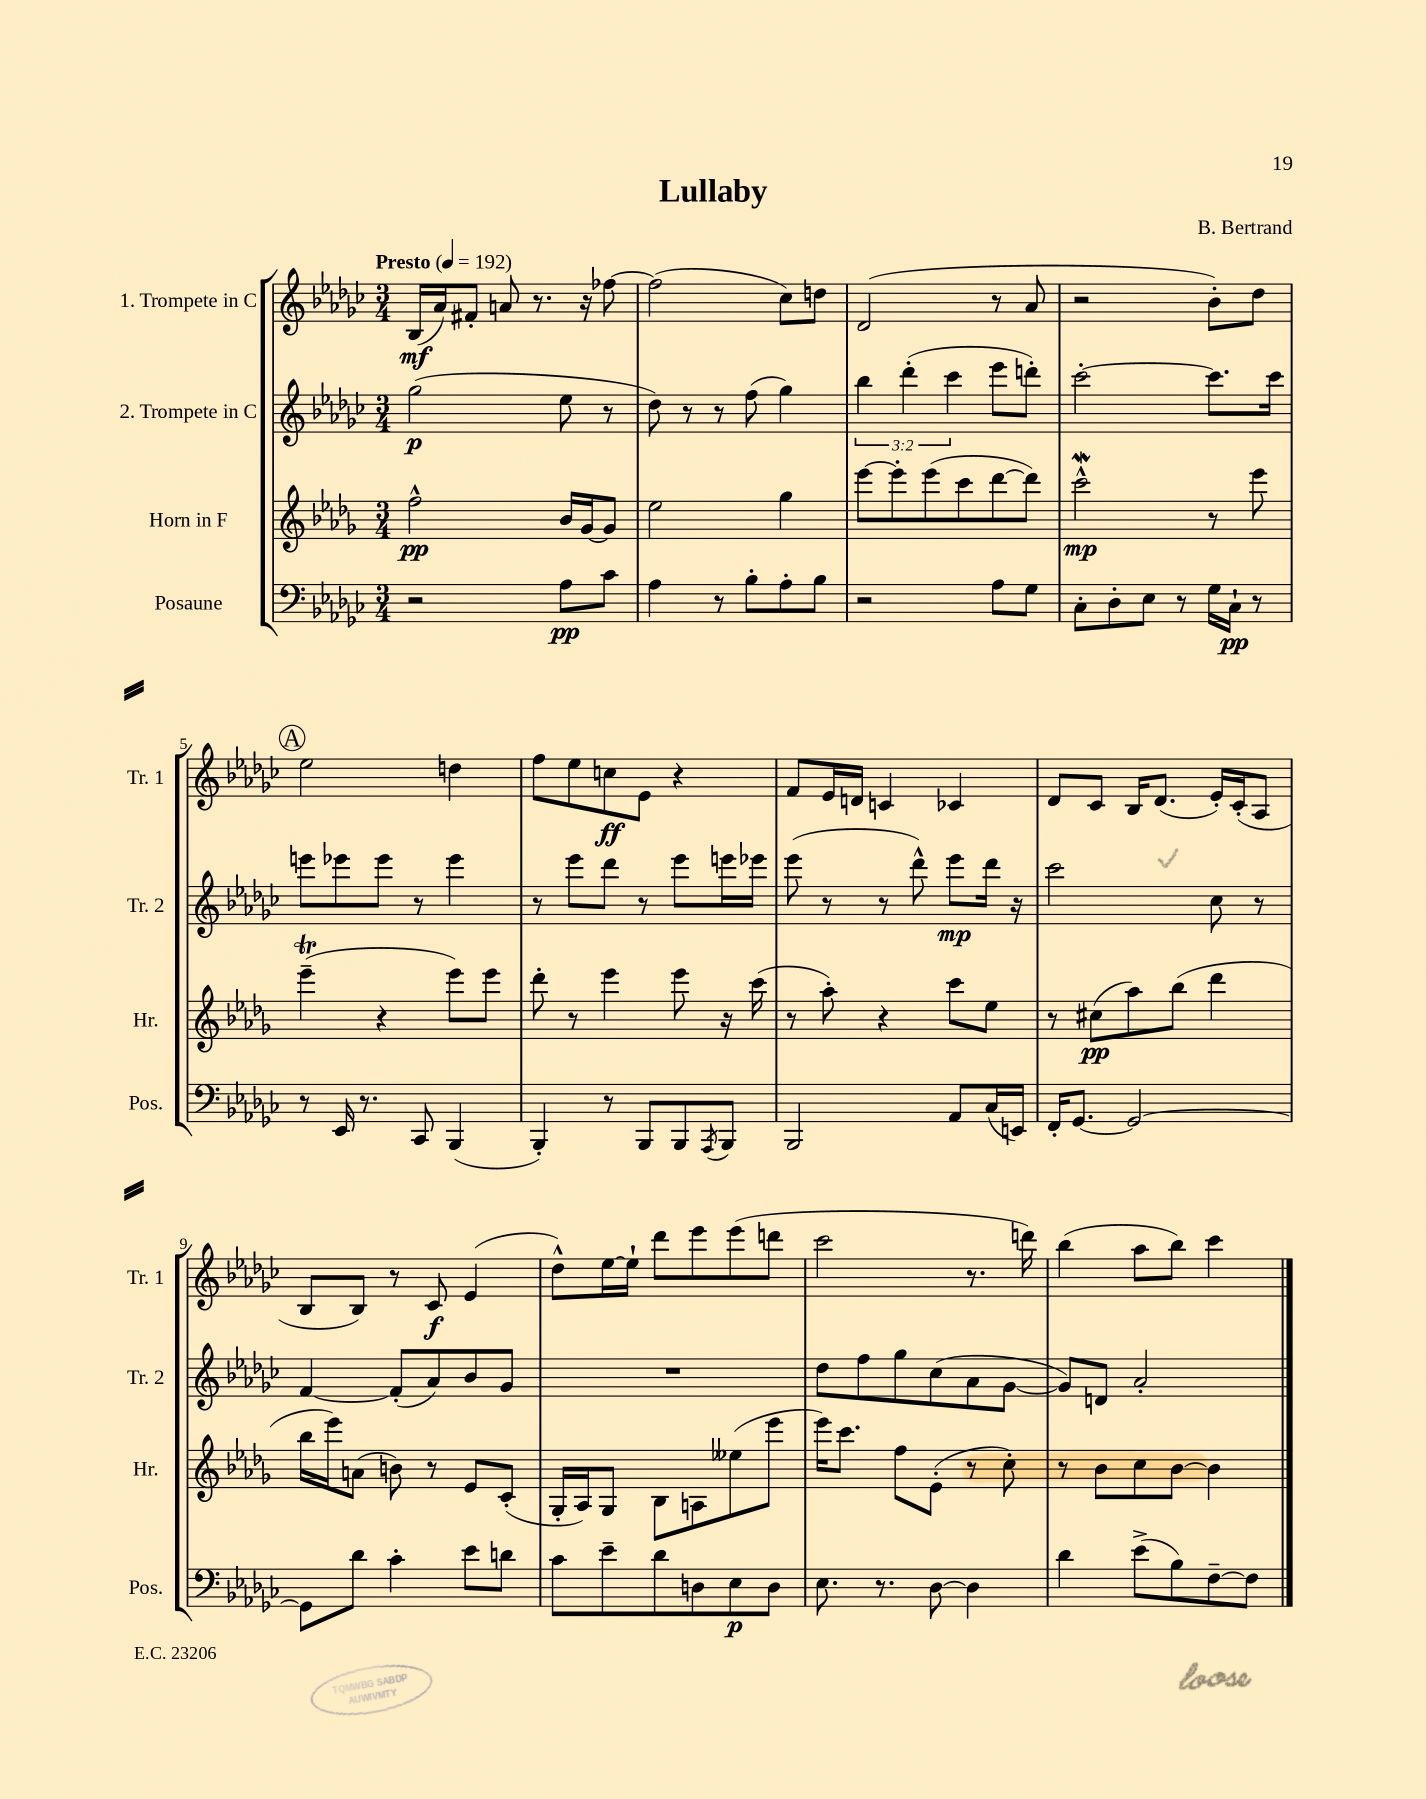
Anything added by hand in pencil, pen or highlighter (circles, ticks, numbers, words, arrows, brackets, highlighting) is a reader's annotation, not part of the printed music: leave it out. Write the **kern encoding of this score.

**kern	**kern	**kern	**kern
*staff4	*staff3	*staff2	*staff1
*clefF4	*clefG2	*clefG2	*clefG2
*k[b-e-a-d-g-c-]	*k[b-e-a-d-g-]	*k[b-e-a-d-g-c-]	*k[b-e-a-d-g-c-]
*M3/4	*M3/4	*M3/4	*M3/4
*MM192	*MM192	*MM192	*MM192
2r	2ff^^\	(2gg-\	(16B-/LL
.	.	.	16a-/J)
.	.	.	8f#'/J
.	.	.	8a/
.	.	.	8.r
8A-\L	16b-/LL	8ee-\	.
.	[16g-/J	.	16r
8c-\J	8g-/]J	8r	[8ff-\
=	=	=	=
4A-\	2ee-\	8dd-\)	(2ff-\]
.	.	8r	.
8r	.	8r	.
8B-'\L	.	(8ff\	.
8A-'\	4gg-\	4gg-\)	8cc-\L)
8B-\J	.	.	8dd\J
=	=	=	=
2r	[8eee-\L	6bb-\	(2d-/
.	8eee-'\]	.	.
.	.	(6ddd-'\	.
.	(8eee-\	.	.
.	.	6ccc-\	.
.	8ccc\	.	.
8A-\L	[8ddd-\	8eee-\L	8r
8G-\J	8ddd-\]J)	8ddd'\J)	8a-/
=	=	=	=
8C-'\L	2ccc^^\	[2ccc-'\	2r
8D-'\	.	.	.
8E-\J	.	.	.
8r	.	.	.
16G-\LL	8r	8.ccc-\]L	8b-'\L)
16C-`\JJ	.	.	.
8r	8eee-\	.	8dd-\J
.	.	16ccc-\Jk	.
=	=	=	=
8r	(4eee-~\	8eee\L	2ee-\
16EE-/	.	8eee-\	.
8.r	.	.	.
.	4r	8eee-\J	.
8CC-/	.	8r	.
(4BBB-/	8eee-\L)	4eee-\	4dd\
.	8eee-\J	.	.
=	=	=	=
4BBB-'/)	8ddd-'\	8r	8ff\L
.	8r	8eee-\L	8ee-\
8r	4eee-\	8ddd-\J	8cc\
8BBB-/L	.	8r	8e-\J
8BBB-/	8eee-\	8eee-\L	4r
8qAAA-/	.	.	.
8BBB-/J	16r	16eee\L	.
.	(16ccc\	16eee-\JJ	.
=	=	=	=
2BBB-/	8r	(8eee-\	8f/L
.	8aa-'\)	8r	16e-/L
.	.	.	16d/JJ
.	4r	8r	4c/
.	.	8ddd-^^\)	.
8AA-/L	8ccc\L	8eee-\L	4c-/
(16C-/L	8ee-\J	16ddd-\Jk	.
16EE/JJ)	.	16r	.
=	=	=	=
16FF'/LK	8r	2ccc-\	8d-/L
[8.GG-/J	.	.	.
.	(8cc#\L	.	8c-/J
2GG-/_	8aa-\)	.	16B-/LK
.	.	.	(8.d-/J
.	(8bb-\J	.	.
.	4ddd-\	8cc-\	16e-'/LL)
.	.	.	(16c-'/J
.	.	8r	8A-/J
=	=	=	=
8GG-\]L	16bb-\LL	[4f/	8B-/L
.	16eee-\J)	.	.
8d-\J	(8a\J	.	8B-/J)
4c-'\	8b\)	(8f'/]L	8r
.	8r	8a-/)	8c-/
8e-\L	8e-/L	8b-/	(4e-/
8d\J	(8c'/J	8g-/J	.
=	=	=	=
8c-\L	16G-'/LL	2.r	8dd-^^\L)
.	16A-/J)	.	.
8e-~\	8G-/J	.	[16ee-\L
.	.	.	16ee-`\]JJ
8d-\	8B-\L	.	8ddd-\L
8D\	8A\	.	8eee-\
8E-\	(8ee--\	.	(8eee-\
8D\J	8eee-\J	.	8ddd\J
=	=	=	=
8.E-\	16eee-\LK)	8dd-\L	2ccc-\
.	8.ccc\J	.	.
.	.	8ff\	.
8.r	.	.	.
.	8ff\L	8gg-\	.
[8D-\	(8e-'\J	(8cc-\	.
4D-\]	8r	8a-\	8.r
.	8cc'\)	[8g-\J	.
.	.	.	16ddd\)
=	=	=	=
4d-\	8r	8g-/]L)	(4bb-\
.	8b-\L	8d/J	.
(8e-^\L	8cc\	2a-'/	8aa-\L
8B-\)	[8b-\J	.	8bb-\J)
[8F~\	4b-\]	.	4ccc-\
8F\]J	.	.	.
==	==	==	==
*-	*-	*-	*-
